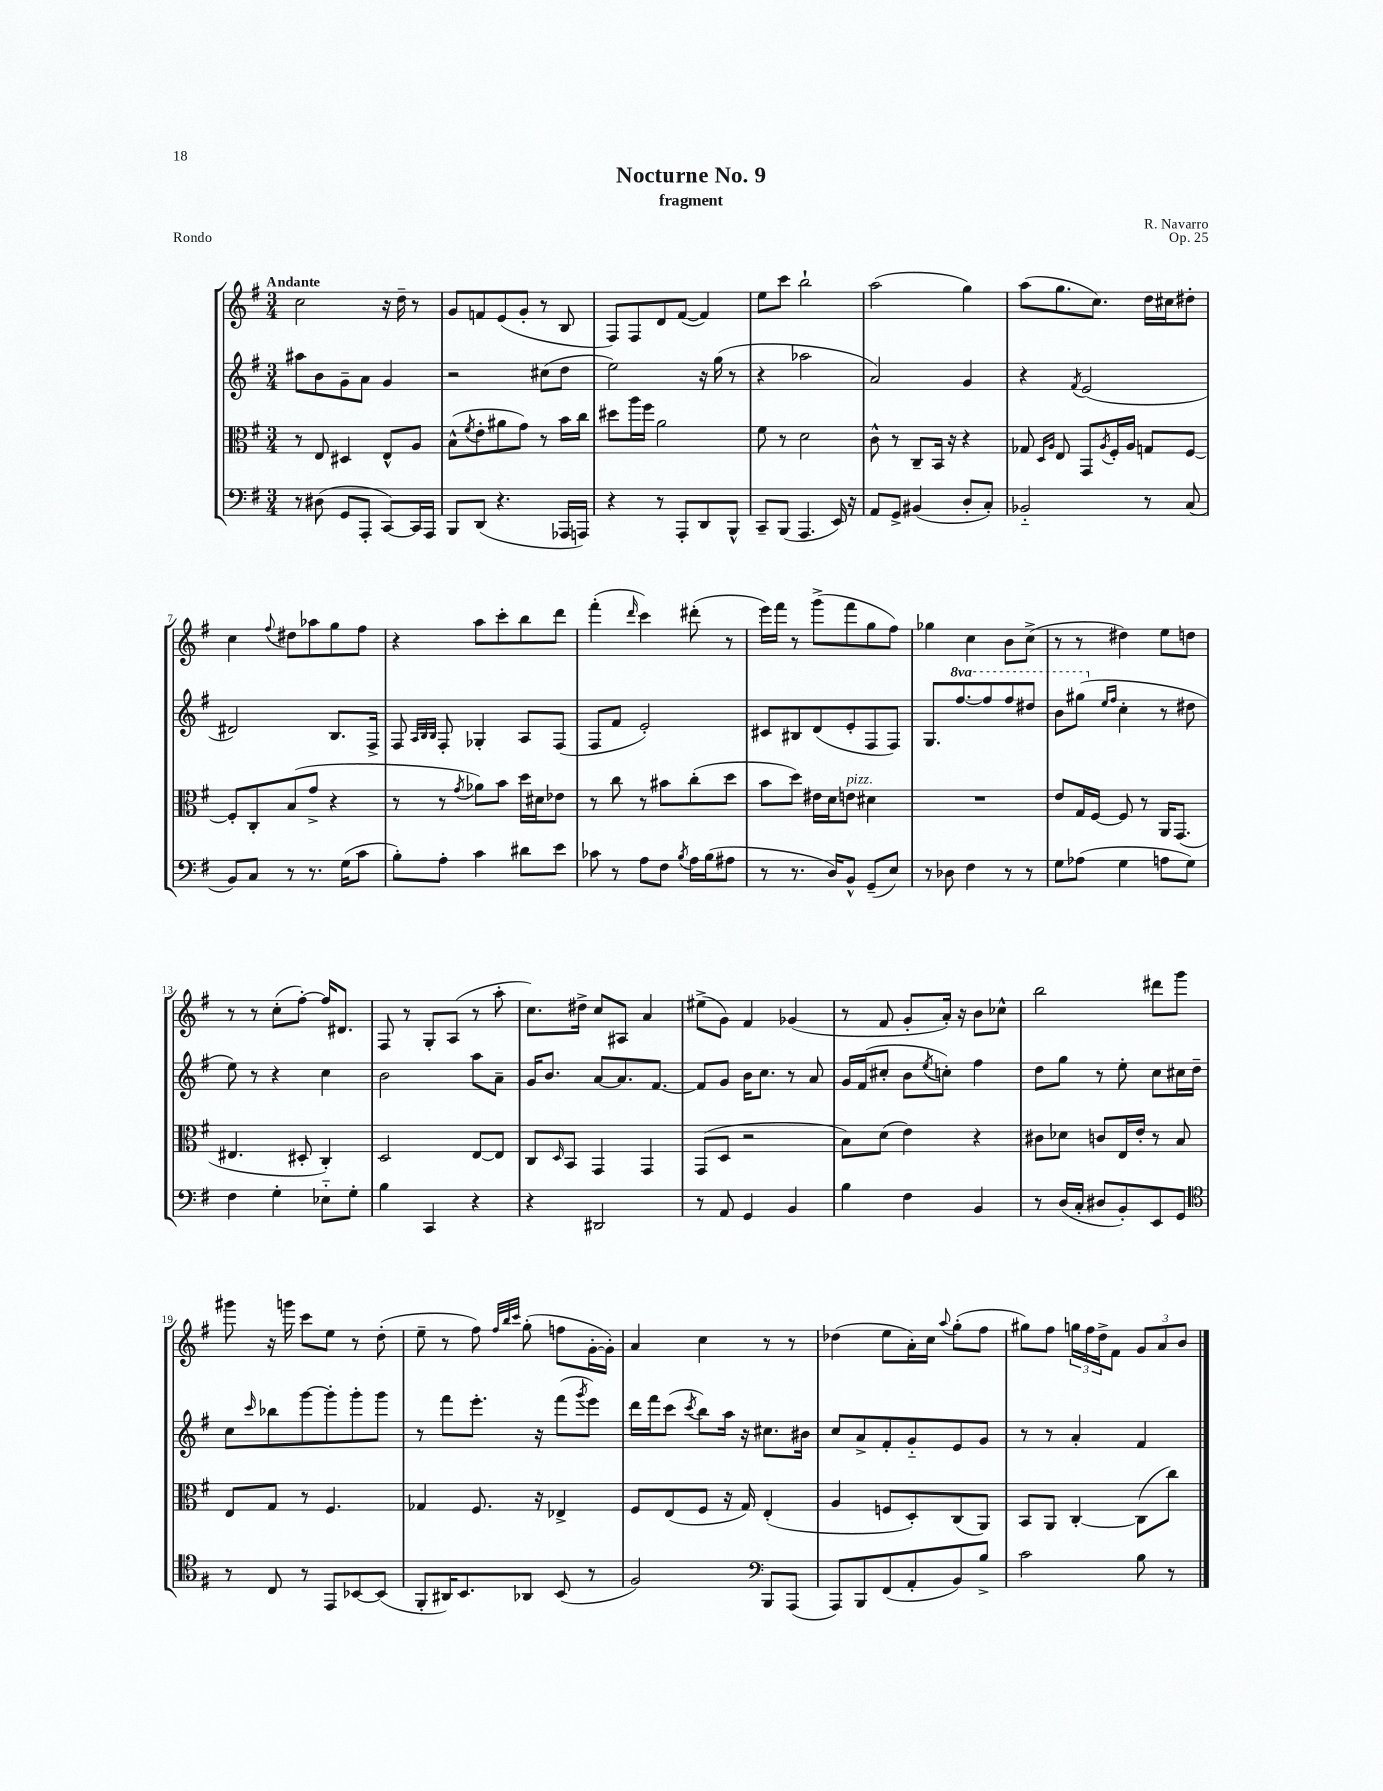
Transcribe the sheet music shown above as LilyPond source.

\header { title = "Nocturne No. 9" composer = "R. Navarro" subtitle = "fragment" opus = "Op. 25" piece = "Rondo" }
<<
\new StaffGroup <<
\new Staff = "s0" {
    \clef treble \key g \major \numericTimeSignature \time 3/4 \tempo "Andante"
    c''2 r16 d''16-- r8 |
    g'8 f'8 e'8( g'8-. r8 b8 |
    fis8) fis8 d'8 fis'8~( fis'4) |
    e''8 c'''8 b''2-! |
    a''2( g''4) |
    a''8( g''8. c''8.) d''16 cis''16 dis''8-. |
    c''4 \appoggiatura { fis''8 } dis''8 aes''8 g''8 fis''8 |
    r4 a''8 c'''8-. b''8 d'''8 |
    fis'''4-.( \grace { d'''16 } c'''4) dis'''8-.( r8 |
    e'''16) fis'''16 r8 g'''8->( fis'''8 g''8 fis''8) |
    ges''4 c''4 b'8 c''8->( |
    r8 r8 dis''4) e''8 d''8 |
    r8 r8 c''8-.( fis''8~-.) fis''16 dis'8. |
    fis8 r8 g8-. a8( r8 a''8-. |
    c''8.) dis''16-> c''8 ais8 a'4 |
    eis''8->( g'8) fis'4 ges'4( |
    r8 fis'8 g'8-. a'16-.) r16 b'8 ces''8-^ |
    b''2 dis'''8 g'''8 |
    gis'''8 r16 g'''16 c'''8 e''8 r8 d''8-.( |
    e''8-- r8 fis''8) \grace { fis''32 b''32 c'''32 } g''8-.( f''8 g'16~-. g'16-.) |
    a'4 c''4 r8 r8 |
    des''4( e''8 a'16-.) c''16 \appoggiatura { a''8 } g''8-.( fis''8 |
    gis''8) fis''8 \tuplet 3/2 { g''16 fis''16 d''16-> } fis'8 \tuplet 3/2 { g'8 a'8 b'8 } \bar "|." |
}
\new Staff = "s1" {
    \clef treble \key g \major \numericTimeSignature \time 3/4 \set Staff.ottavationMarkups = #ottavation-simple-ordinals
    ais''8 b'8 g'8-- a'8 g'4 |
    r2 cis''8( d''8 |
    e''2) r16 g''16( r8 |
    r4 aes''2 |
    a'2) g'4 |
    r4 \acciaccatura { fis'8 } e'2( |
    dis'2) b8. fis16-> |
    fis8 \grace { a32 b32 b32 } fis8-. ges4-. a8 fis8( |
    fis8 fis'8 e'2-.) |
    cis'8 bis8 d'8( e'8-. fis8 fis8) |
    g8. \ottava #1 fis'''8.~ fis'''8 fis'''8 dis'''8 |
    b''8 gis'''8( \ottava #0 \grace { e''16 fis''16 } c''4-. r8 dis''8 |
    e''8) r8 r4 c''4 |
    b'2 a''8 a'8-- |
    g'16 b'8. a'8~ a'8. fis'8.~ |
    fis'8 g'8 b'16 c''8. r8 a'8 |
    g'16 fis'16( cis''8-. b'8 \acciaccatura { e''8 } c''8-.) fis''4 |
    d''8 g''8 r8 e''8-. c''8 cis''16 d''16-- |
    c''8 \grace { c'''16 } bes''8 g'''8~ g'''8-. g'''8-. g'''8 |
    r8 fis'''8 e'''8.-. r16 fis'''8( \acciaccatura { g'''8 } e'''8) |
    d'''16 fis'''16 c'''8( \acciaccatura { c'''8 } b''8) a''16 r16 cis''8. bis'16 |
    c''8 a'8-> fis'8-. g'8-_ e'8 g'8 |
    r8 r8 a'4-. fis'4 \bar "|." |
}
\new Staff = "s2" {
    \clef alto \key g \major \numericTimeSignature \time 3/4
    r8 e8 dis4 e8-^ a8 |
    b8-^( \acciaccatura { fis'8 } e'8-. ais'8 g'8) r8 b'16 c''16 |
    dis''8 a''16 fis''16 a'2 |
    fis'8 r8 d'2 |
    c'8-^ r8 c8-- b,16 r16 r4 |
    ges8 \grace { d16 a16 } e8 g,8 \acciaccatura { a8 } fis16-. a16 g8 fis8~ |
    fis8-. c8-. b8( g'8-> r4 |
    r8 r8 \acciaccatura { g'8 } aes'8) b'8 d''16 dis'16 ees'8 |
    r8 c''8 r8 bis'8 c''8-.( d''8 |
    b'8 d''8) eis'16 d'16 e'8^\markup { \italic "pizz." } dis'4 |
    R2. |
    e'8 g16 fis16~ fis8 r8 a,16 g,8.( |
    eis4. dis8-. c4-.) |
    d2 e8~ e8 |
    c8 \grace { d16 } b,8 g,4 g,4 |
    g,8( d8 r2 |
    b8) d'8( e'4) r4 |
    cis'8 des'8 c'8 e16 e'16-. r8 b8 |
    e8 g8 r8 fis4. |
    ges4 fis8. r16 ees4-> |
    fis8 e8( fis8 r16 g16) e4-.( |
    a4 f8 d8-.) c8( a,8) |
    b,8 a,8 c4~-. c8( c''8) \bar "|." |
}
\new Staff = "s3" {
    \clef bass \key g \major \numericTimeSignature \time 3/4
    r8 dis8( g,8 a,,8-. c,8~) c,16 a,,16 |
    b,,8 d,8( r4. aes,,16 a,,16) |
    r4 r8 a,,8-. d,8 b,,8-^ |
    c,8-- b,,8( a,,4. e,16) r16 |
    a,8 g,8-> bis,4( d8-. c8-.) |
    bes,2-_ r8 c8( |
    b,8) c8 r8 r8. g16( c'8 |
    b8-.) a8-. c'4 dis'8 e'8 |
    ces'8 r8 a8 fis8 \acciaccatura { b8 } a16 b16( ais8 |
    r8 r8. d16) b,8-^ g,8--( e8) |
    r8 des8 fis4 r8 r8 |
    g8 aes8( g4 a8 g8) |
    fis4 g4-. ees8-_ g8-. |
    b4 c,4 r4 |
    r4 dis,2 |
    r8 a,8 g,4 b,4 |
    b4 fis4 b,4 |
    r8 d16( c16-. dis8 b,8-.) e,8 g,8 |
    \clef tenor r8 c8 r8 e,8 bes,8~ bes,8( |
    fis,8-. ais,16) b,8. aes,8 b,8( r8 |
    fis2) \clef bass b,,8 a,,8( |
    a,,8) b,,8 fis,8( a,8-. b,8) b8-> |
    c'2 b8 r8 \bar "|." |
}
>>
>>
